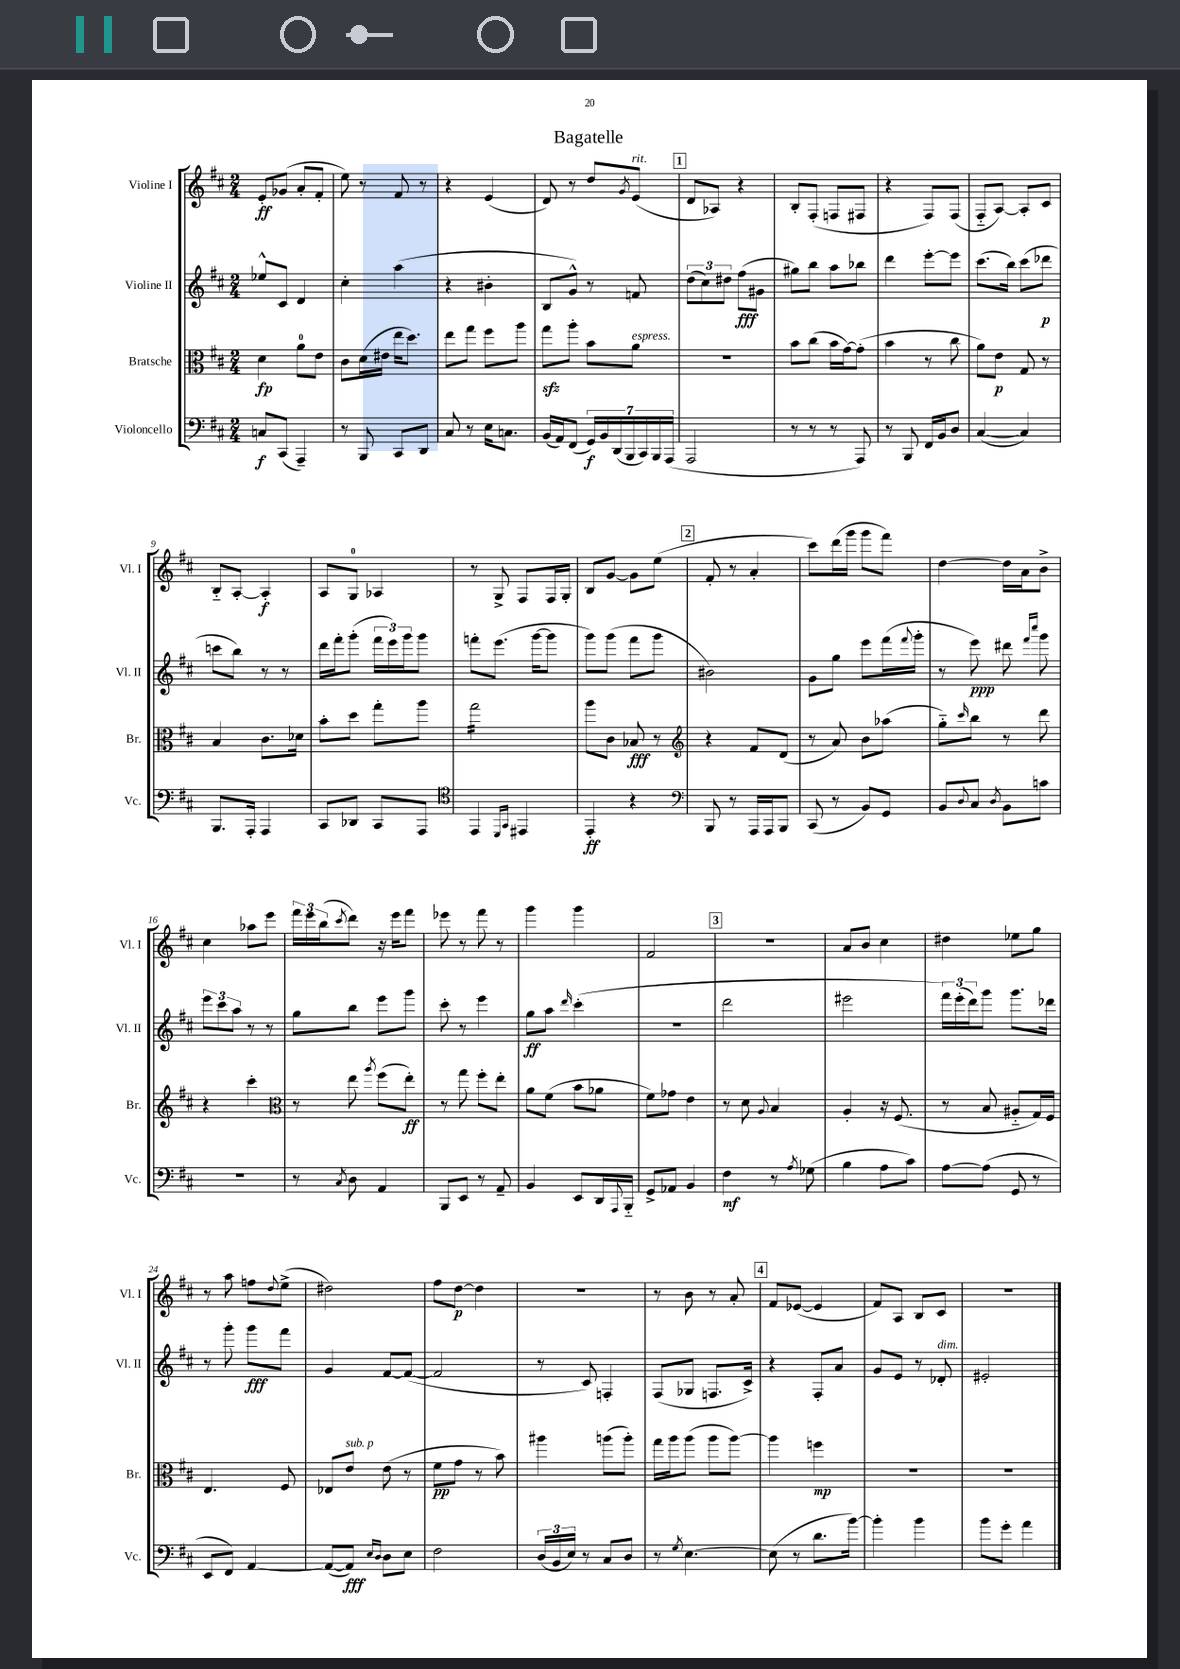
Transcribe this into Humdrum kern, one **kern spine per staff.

**kern	**kern	**kern	**kern
*staff4	*staff3	*staff2	*staff1
*clefF4	*clefC3	*clefG2	*clefG2
*k[f#c#]	*k[f#c#]	*k[f#c#]	*k[f#c#]
*M2/4	*M2/4	*M2/4	*M2/4
8C/L	4d\	8ee-^^/L	8e'/L
(8CC#/J	.	8c#/J	(8g-/J
4AAA~/)	8a\L	4d/	8a'/L
.	8e\J	.	8f#'/J
=	=	=	=
8r	8c#\L	4cc#'\	8ee\)
8BBB/	(16d\L	.	8r
.	16e#\JJ	.	.
8CC#/L	16ee\LK	(4aa\	8f#/
.	8.dd\J)	.	.
8DD/J	.	.	8r
=	=	=	=
8C#/	8ee\L	4r	4r
8r	8gg\J	.	.
16E\LK	8ff#\L	4b#'\	(4e/
8.C\J	.	.	.
.	8aa\J	.	.
=	=	=	=
(16BB/LL	8gg\L	8B/L	8d/)
16AA/J)	.	.	.
(8FF#/J	8aa'\J	8g^^/J)	8r
28GG/LL)	8b\L	8r	8dd/L
28BB/	.	.	.
(28DD/	.	.	.
28BBB/	.	.	.
.	.	.	8qg/
.	8a\J	8f/	(8e/J
28CC#/)	.	.	.
28BBB/	.	.	.
(28AAA/JJ	.	.	.
=	=	=	=
2AAA/	2r	(12dd\L	8d/L
.	.	12cc#\)	.
.	.	.	8A-/J)
.	.	12dd#\J	.
.	.	(8ff#\L	4r
.	.	8g#\J	.
=	=	=	=
8r	8b\L	8gg#\L)	8B'/L
8r	(8cc#\J	8bb\J	(8F#'/J
8r	16b\LL	8aa\L	8F/L
.	[16g\J)	.	.
8AAA/)	(8g'\]J	8bb-\J	8F#/J
=	=	=	=
8r	4b\	4ddd\	4r
8BBB/	.	.	.
16FF#/LL	8r	[8eee'\L	8F#/L)
16BB/J	.	.	.
8D/J	8cc#\	8eee\]J	(8F#/J
=	=	=	=
([4C#/	8a\L)	(8.ccc#\L	8F#'~/L
.	8e\J	.	[8A/J)
.	.	16bb\Jk)	.
4C#/])	8G/	(8ccc#\L	8A'/]L
.	8r	8ddd-\J	8c#/J
=	=	=	=
8.BBB/L	4B/	8ccc\L	8B'~/L
.	.	8bb\J)	[8A'/J
16AAA'/Jk	.	.	.
4AAA/	8.c#\L	8r	4A'/]
.	.	8r	.
.	16d-\Jk	.	.
=	=	=	=
8CC#/L	8b'\L	16ddd\LL	8A/L
.	.	16fff#'\J	.
8DD-/J	8dd\J	(8ggg'\J	8G/J
8CC#/L	8gg'\L	24fff#\LL	4A-/
.	.	24eee\)	.
.	.	24ggg\J	.
8AAA/J	8aa\J	8ggg\J	.
=	=	=	=
*clefC4	*	*	*
4EE/	2gg\	8fff'\L	8r
.	.	(8.eee\J	8G^/
16qqDD/LL	.	.	.
16qqGG/JJ	.	.	.
4EE#/	.	.	8F#/L
.	.	[16ggg\LK	.
.	.	8ggg\]J	16F#/L
.	.	.	16G'/JJ
=	=	=	=
4EE'/	8aa\L	8ggg\L)	8B/L
.	8c#\J	(8ggg\J	[8g/J
4r	8B-/	8fff#\L	8g\]L
.	8r	8ggg\J	(8ee\J
=	=	=	=
*clefF4	*clefG2	*	*
8BBB/	4r	2b#\)	8f#'/
8r	.	.	8r
16AAA/LL	8f#/L	.	4a'/
16AAA/J	.	.	.
8BBB/J	(8d/J	.	.
=	=	=	=
(8CC#/	8r	8g\L	8ccc#\L)
8r	8a/)	8gg\J	(16ddd\L
.	.	.	16ggg\JJ
8BB/L)	8b\L	8eee\L	8ggg\L
8GG/J	(8aa-\J	(16fff#\L	8fff#\J)
.	.	8qqfff#/	.
.	.	16ggg'\JJ	.
=	=	=	=
8BB/L	8gg'~\L)	8r	[4dd\
8qqD/	16qqccc#/	.	.
8C#/J	8bb\J	8eee\)	.
8qD/	.	.	.
8BB\L	8r	8ddd#\	16dd\]LL
.	.	.	16a\J
.	.	16qqfff#/LL	.
.	.	16qqcccc#/JJ	.
8c\J	8ddd\	8ggg\	8b^\J
=	=	=	=
2r	4r	12eee\L	4cc#\
.	.	12ccc#\	.
.	.	12aa\J	.
.	4ccc#'\	8r	8aa-\L
.	.	8r	8eee\J
=	=	=	=
*	*clefC3	*	*
8r	8r	8gg\L	24fff#\LL
.	.	.	24eee\
.	.	.	(24bb\J
8qC#/	.	.	8qccc#/
8D\	8ee\	8bb\J	8ddd\J)
.	8qaa/	.	.
4AA/	(8ff#\L	8eee\L	16r
.	.	.	16eee\LK
.	8ee'\J)	8ggg\J	8fff#\J
=	=	=	=
8BBB/L	8r	8ccc#'\	8eee-\
8EE/J	8gg\	8r	8r
8r	8ff#'\L	4eee\	8fff#\
8AA~/	8ee'\J	.	8r
=	=	=	=
4BB/	8a\L	8gg\L	4ggg\
.	(8f#\J	8aa\J	.
.	.	16qqddd/	.
8EE/L	8b\L	(4ccc#'\	4ggg\
16DD/L	8a-\J	.	.
8qqAAA/	.	.	.
16BBB'~/JJ	.	.	.
=	=	=	=
8GG^/L	8f#\L)	2r	2f#/
8AA-/J	8g-\J	.	.
4BB/	4e\	.	.
=	=	=	=
4F#\	8r	2ddd\	2r
.	8d\	.	.
.	8qqA/	.	.
8r	4B/	.	.
8qA/	.	.	.
(8G-\	.	.	.
=	=	=	=
4B\	4A'/	2eee#\	8a/L
.	.	.	8b/J
8A\L	16r	.	4cc#\
.	(8.F#/	.	.
8c#\J)	.	.	.
=	=	=	=
[8A\L	8r	24fff#\LL)	4dd#\
.	.	(24eee'\	.
.	.	24ddd\J)	.
(8A\]J	8B/	8ggg\J	.
8GG/	8A#'~/L	8.ggg\L	8ee-\L
8r	16G/L)	.	8gg\J
.	16F#/JJ	16ddd-\Jk	.
=	=	=	=
8EE/L	4.E/	8r	8r
8FF#/J)	.	8ggg'\	8aa\
[4AA/	.	8ggg\L	8ff\L
.	.	.	8qqdd/
.	8F#/	8fff#\J	(8ee^\J
=	=	=	=
(8AA/_L	8E-/L	4g/	2dd#\)
8AA/]J)	8e/J	.	.
16qqE/LL	.	.	.
16qqD/JJ	.	.	.
8D\L	(8e\	[8f#/L	.
8E\J	8r	(8f#/_J	.
=	=	=	=
2F#\	8f#\L	2f#/]	8ff#\L
.	8g\J	.	[8dd\J
.	8r	.	4dd\]
.	8b\)	.	.
=	=	=	=
(24D/LL	4aa#\	8r	2r
24BB/	.	.	.
24E/JJ)	.	.	.
8r	.	8c#/)	.
8C#/L	(8aa\L	4F'/	.
8D/J	8aa'\J)	.	.
=	=	=	=
8r	16gg\LL	(8F#/L	8r
.	16aa\J	.	.
8qG/	.	.	.
[4.E\	(8aa\J	8G-/J	8b\
.	8aa\L	8.F/L	8r
.	[8aa\J)	.	8a'/
.	.	16c#^/Jk)	.
=	=	=	=
(8E\]	4aa\]	4r	8f#/L
8r	.	.	([8e-/J
8.d\L	4ff\	8F#'/L	4e-/]
.	.	8a/J	.
[16b\Jk)	.	.	.
=	=	=	=
4b'\]	2r	8g/L	8f#/L)
.	.	8e/J	8A/J
4b\	.	8r	8B/L
.	.	8d-'/	8c#/J
=	=	=	=
8b\L	2r	2e#'/	2r
8g'\J	.	.	.
4a\	.	.	.
==	==	==	==
*-	*-	*-	*-
